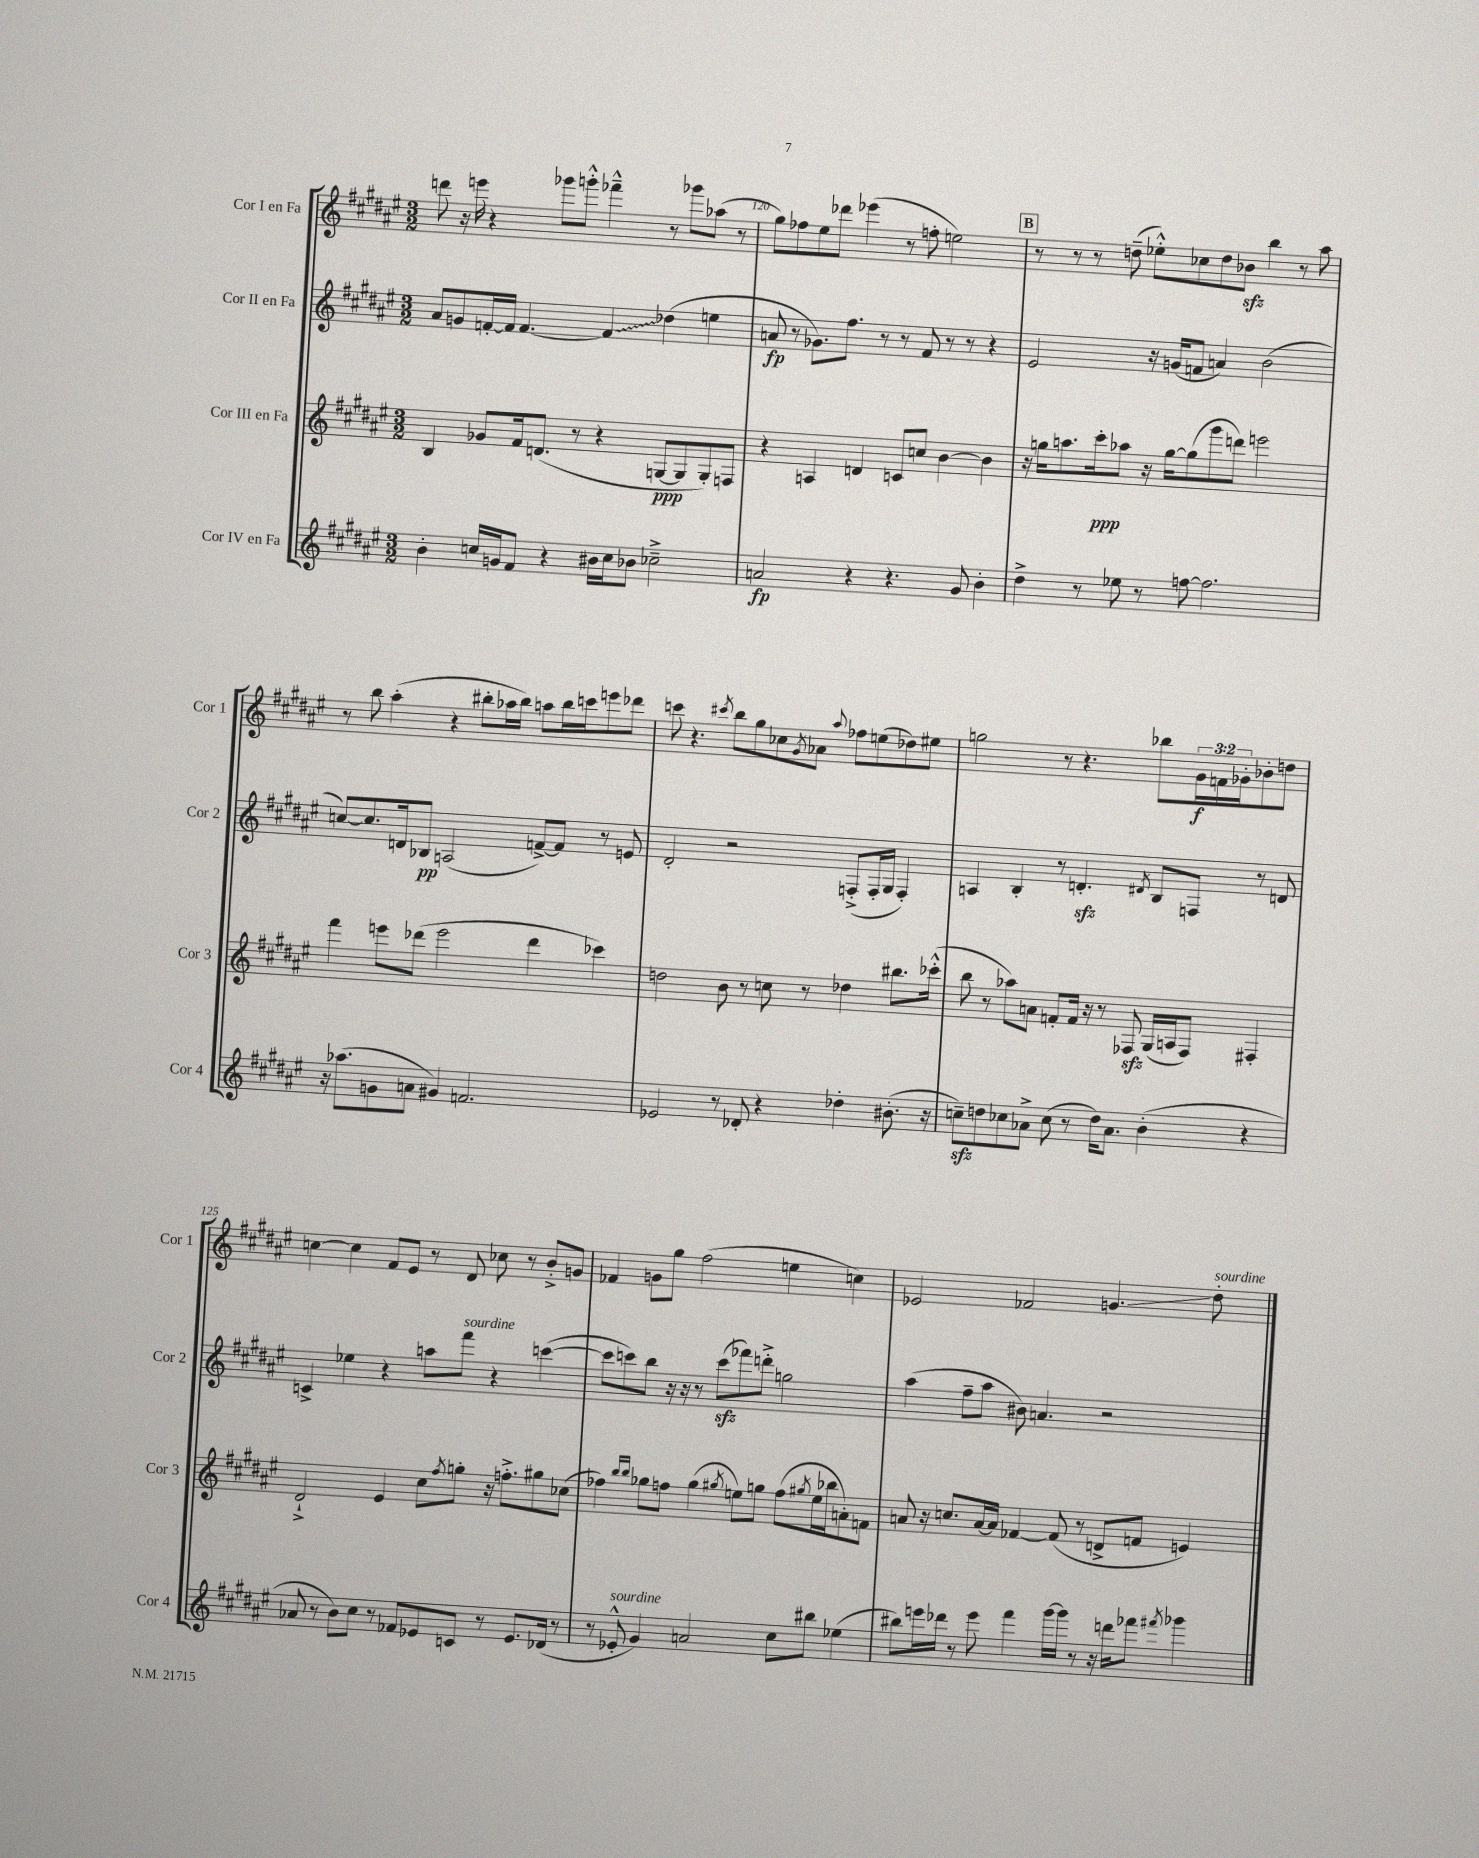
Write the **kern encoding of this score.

**kern	**kern	**kern	**kern
*staff4	*staff3	*staff2	*staff1
*clefG2	*clefG2	*clefG2	*clefG2
*k[f#c#g#d#a#e#]	*k[f#c#g#d#a#e#]	*k[f#c#g#d#a#e#]	*k[f#c#g#d#a#e#]
*M3/2	*M3/2	*M3/2	*M3/2
4b'	4B	8a#	8ddd
.	.	8g	16r
.	.	.	16eee
16cc	8g-	[16f'	4r
16g	.	16f]	.
8f#	16f#	[4.f	.
.	(8.d	.	.
4r	.	.	8ggg-
.	8r	.	8ggg'^^
16b#	4r	4f]	4fff-~^^
16cc	.	.	.
8b-	.	.	.
2cc-~^	[8G	(4dd-	8r
.	8G]	.	8ggg-
.	8G')	4ee	(8aa-
.	8F	.	8r
=	=	=	=
2a	4r	8a	8gg#)
.	.	8r	8ff-
.	4A	8.g-)	8ee#
.	.	.	8ddd-
.	.	8.ff#	.
4r	4d	.	(4eee-
.	.	8r	.
4.r	8c	8r	8r
.	8cc	8f#	8ff'
.	[4b	8r	2ee)
8g#	.	8r	.
4b'	4b]	4r	.
=	=	=	=
4dd#^	16r	2e#	8r
.	16gg	.	.
.	8.aa	.	8r
8r	.	.	8r
.	16ccc#'	.	.
8ee-	8aa-	.	(8dd~
8r	16r	16r	8ee-'^^)
.	[16gg	(16g	.
[8ff	(8gg]	8f	8cc-
2.ff]	8ggg#	4a)	8dd
.	8ddd)	.	8b-
.	2eee	(2b	4bb
.	.	.	8r
.	.	.	8aa#
=	=	=	=
16r	4fff#	[8cc)	8r
(8.aa-	.	.	.
.	.	8.cc]	8bb
8g	8eee	.	(4aa#'
.	.	16d	.
8a	(8ddd-	8B-	.
4g#)	2eee	(2A	4r
2.f	.	.	8bb#'
.	.	.	16aa-
.	.	.	16bb#)
.	4ddd-	[8f^)	8aa
.	.	8f]	16bb#
.	.	.	16ccc
.	4ccc-)	8r	8eee
.	.	8e	8ddd-
=	=	=	=
2e-	2dd	2d#'	8ccc
.	.	.	4.r
.	.	.	8qccc#
8r	8b	2r	8bb
8d-'	8r	.	8gg#
4r	8cc	.	8cc-
.	.	.	8qg#
.	8r	.	8a-
.	.	.	8qqaa#
4dd-'	4dd-	(8F'^	8ff-
.	.	16F'	(8ee
.	.	16G#	.
(8.b#'	8.bb#	4F')	8dd-)
.	.	.	8ee#
16r	(16ccc-'^^	.	.
=	=	=	=
8cc~)	8bb	4A	2gg
8dd	8r	.	.
8cc-	8aa-)	4B'	.
8a-^	8a	.	.
(8cc-	8f'	8r	8r
8r	16f	4.d'	4.r
.	16r	.	.
16dd)	8r	.	.
8.a-	.	.	.
.	8F-	.	.
.	.	8qd#	.
(4b'	(16G#	8B	8bb-
.	16A	.	.
.	8F-)	8F	24g#
.	.	.	24f
.	.	.	24g-'
4r	4F#'	8r	8b-'
.	.	8d	8dd
=	=	=	=
8a-	2d#`^	4c^	[4cc
8r	.	.	.
8b)	.	4ee-	4cc]
8cc#	.	.	.
8r	4e#	4r	8f#
8f-	.	.	8e#
8e-	8cc#	8aa	8r
.	8qff#	.	.
8c	8gg'	8fff#	8d#
8r	16r	4r	8cc-
.	8.ff'^	.	.
8.e-	.	.	8r
.	8gg#	([4ccc	8b'^
(16d-	.	.	.
8r	(8cc-	.	8g
=	=	=	=
8r	4ff-)	8ccc]	4f-
8e-'^^	.	8ccc)	.
.	16qqbb	.	.
.	16qqbb	.	.
4g#)	8gg-	8bb	8g
.	8ff	16r	8gg#
.	.	16r	.
2a	(4gg-	8r	(2ff#
.	.	(8ccc	.
.	8qgg#	.	.
.	8ee)	8fff-)	.
.	8gg	8ddd'^	.
8cc#	(8ff	2gg	4ee
.	8qgg#	.	.
8bb#	16ee	.	.
.	16bb-	.	.
(4ee-	8a')	.	4cc)
.	8f	.	.
=	=	=	=
8bb#)	8a	(4aa#	2e-
16eee	16r	.	.
16ddd-	8.cc	.	.
8r	.	8ff#~	.
8eee	[16a	8aa#	.
.	16a]	.	.
4fff#	[4f-	8b#)	2f-
.	.	4.a	.
[16ggg#	(8f-]	.	.
16ggg#]	.	.	.
8r	8r	.	.
16r	8d^	2r	4.g
16ddd	.	.	.
8fff-	8f	.	.
8qfff#	.	.	.
4ggg-	4e)	.	.
.	.	.	8dd#'
==	==	==	==
*-	*-	*-	*-
